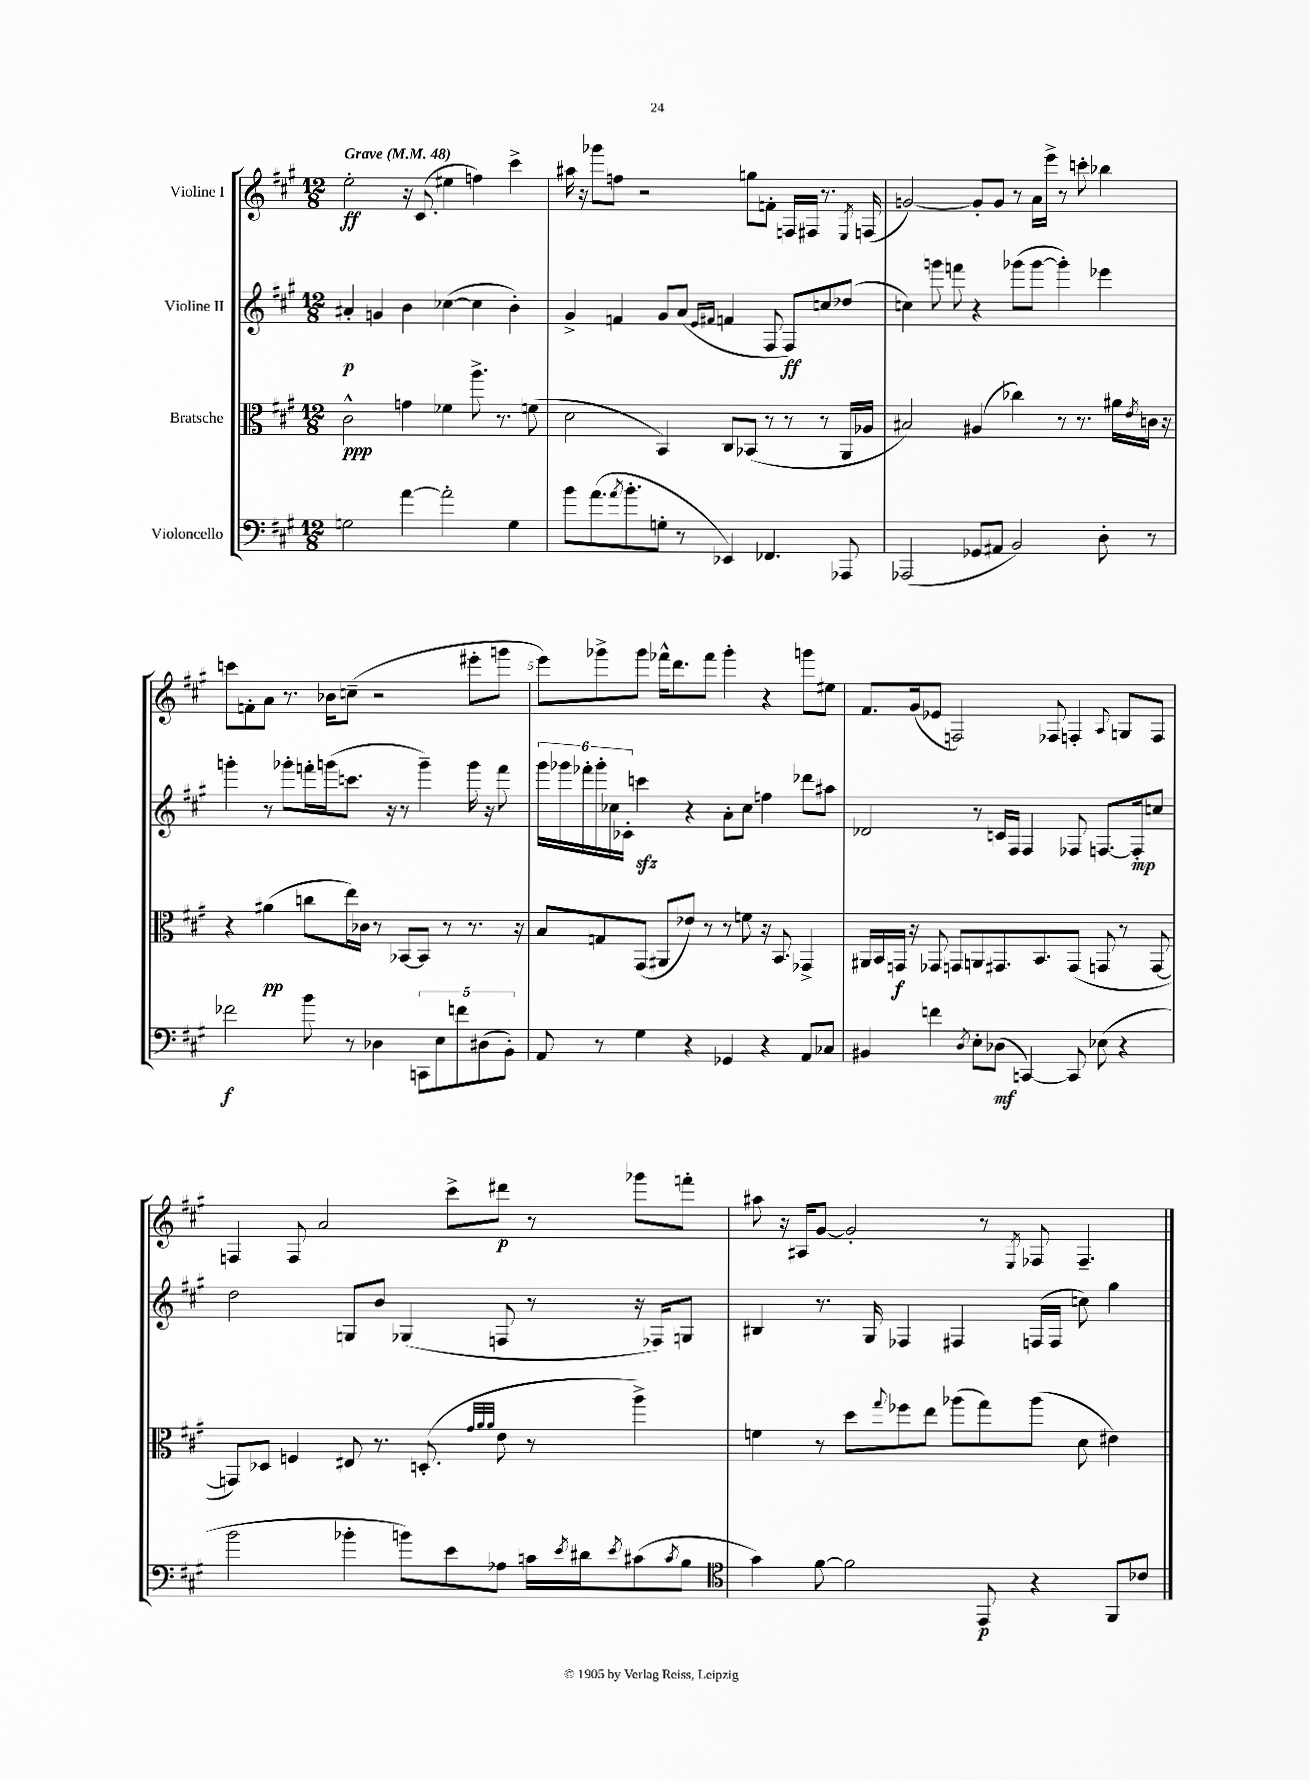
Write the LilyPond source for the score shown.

<<
\new StaffGroup <<
\new Staff = "s0" \with { instrumentName = "Violine I" } {
    \clef treble \key a \major \numericTimeSignature \time 12/8 \tempo "Grave" 4 = 48
    e''2-.\ff r16 cis'8.( eis''4 f''4) cis'''4-> |
    ais''16 r16 ges'''8 f''8 r2 g''8 f'8-. f16 fis16 r8. \acciaccatura { e8 } f16( |
    g'2~) g'8-. g'8 r8 a'16 e'''16-> r8 c'''8-. bes''4 |
    c'''8 f'8-. a'8 r8. bes'16 c''8--( r2 eis'''8-. g'''8 |
    e'''8) ges'''8-> ges'''8 fes'''16-^ d'''8. fes'''8 ges'''4-. r4 g'''8 eis''8 |
    fis'8. gis'16( ees'8 f2) fes8 f4-. \appoggiatura { a8 } g8 f8 |
    f4 f8 a'2 cis'''8-> dis'''8\p r8 ges'''8 f'''8-. |
    ais''8 r16 ais16 gis'8~ gis'2-. r8 \acciaccatura { e8 } fes8 fes4.-- \bar "|." |
}
\new Staff = "s1" \with { instrumentName = "Violine II" } {
    \clef treble \key a \major \numericTimeSignature \time 12/8
    ais'4-.\p g'4 b'4 ces''4~( ces''4 b'4-.) |
    gis'4-> f'4 gis'8 a'8( \grace { e'16 fis'16 } f'4 fis8 fis8\ff) c''8 des''8( |
    c''4) g'''8 f'''8 r4 ges'''8( ges'''8~ ges'''4-.) ees'''4 |
    g'''4-. r8 ges'''8-. f'''16-. g'''16( c'''8. r16 r8 g'''4--) g'''16 r16 f'''8 |
    \tuplet 6/4 { gis'''16 ges'''16 fes'''16-. ges'''16-. ces''16 ces'16-. } c'''4\sfz r4 a'8-. ces''8 f''4 des'''8 ais''8 |
    des'2 r8 c'16 fis16 fis4 fes8 f8.~ f16-.\mp c''8 |
    d''2 g8 b'8 ges4( f8 r8 r16 fes16) g8 |
    bis4 r8. gis16 fes4 fis4 f16( f16 c''8) gis''4 \bar "|." |
}
\new Staff = "s2" \with { instrumentName = "Bratsche" } {
    \clef alto \key a \major \numericTimeSignature \time 12/8
    cis'2-^\ppp g'4 fes'4 a''8.-> r8. f'8( |
    d'2 b,4) cis8 bes,8( r8 r8 r8 a,16 aes16 |
    bis2) ais4( ces''4) r8 r8. ais'16 \acciaccatura { e'8 } c'16 r16 |
    r4 ais'4\pp( c''8 e''16) ces'16 r8 bes,8~ bes,8 r8 r8. r16 |
    b8 g8 gis,8( ais,8 ees'8) r8 r8 f'8 r16 b,8. ges,4-> |
    ais,16 b,16 g,16\f r16 ges,8 g,8 a,8 gis,8. b,8. gis,8( g,8 r8 g,8~ |
    g,8) des8 f4 eis8 r8. d8.-.( \grace { gis'32 a'32 a'32 } e'8 r8 a''4->) |
    f'4 r8 d''8 \appoggiatura { gis''8 } fes''8 e''8 aes''8( gis''8) aes''8( d'8 eis'4) \bar "|." |
}
\new Staff = "s3" \with { instrumentName = "Violoncello" } {
    \clef bass \key a \major \numericTimeSignature \time 12/8
    g2 a'4~ a'2-. g4 |
    b'8 a'8.( \acciaccatura { a'8 } b'8.-. g8-. r8 ees,4) fes,4. aes,,8 |
    aes,,2( ges,8 ais,8 b,2) d8-. r8 |
    fes'2\f b'8 r8 des4 \tuplet 5/4 { c,8 e8 f'8 dis8( b,8-.) } |
    a,8 r8 gis4 r4 ges,4 r4 a,8 ces8 |
    bis,4 f'4 \acciaccatura { d8 } e8-. des8\mf( c,4~) c,8 ees8( r4 |
    b'2 bes'4-. b'8) e'8 aes8 c'16 \acciaccatura { e'8 } dis'16 \acciaccatura { e'8 } cis'8( \acciaccatura { cis'8 } b8 |
    \clef tenor gis'4) fis'8~ fis'2 e,8\p r4 fis,8 ces'8 \bar "|." |
}
>>
>>
\layout { \context { \Score \override BarNumber.break-visibility = ##(#f #t #t) barNumberVisibility = #(every-nth-bar-number-visible 5) } }
